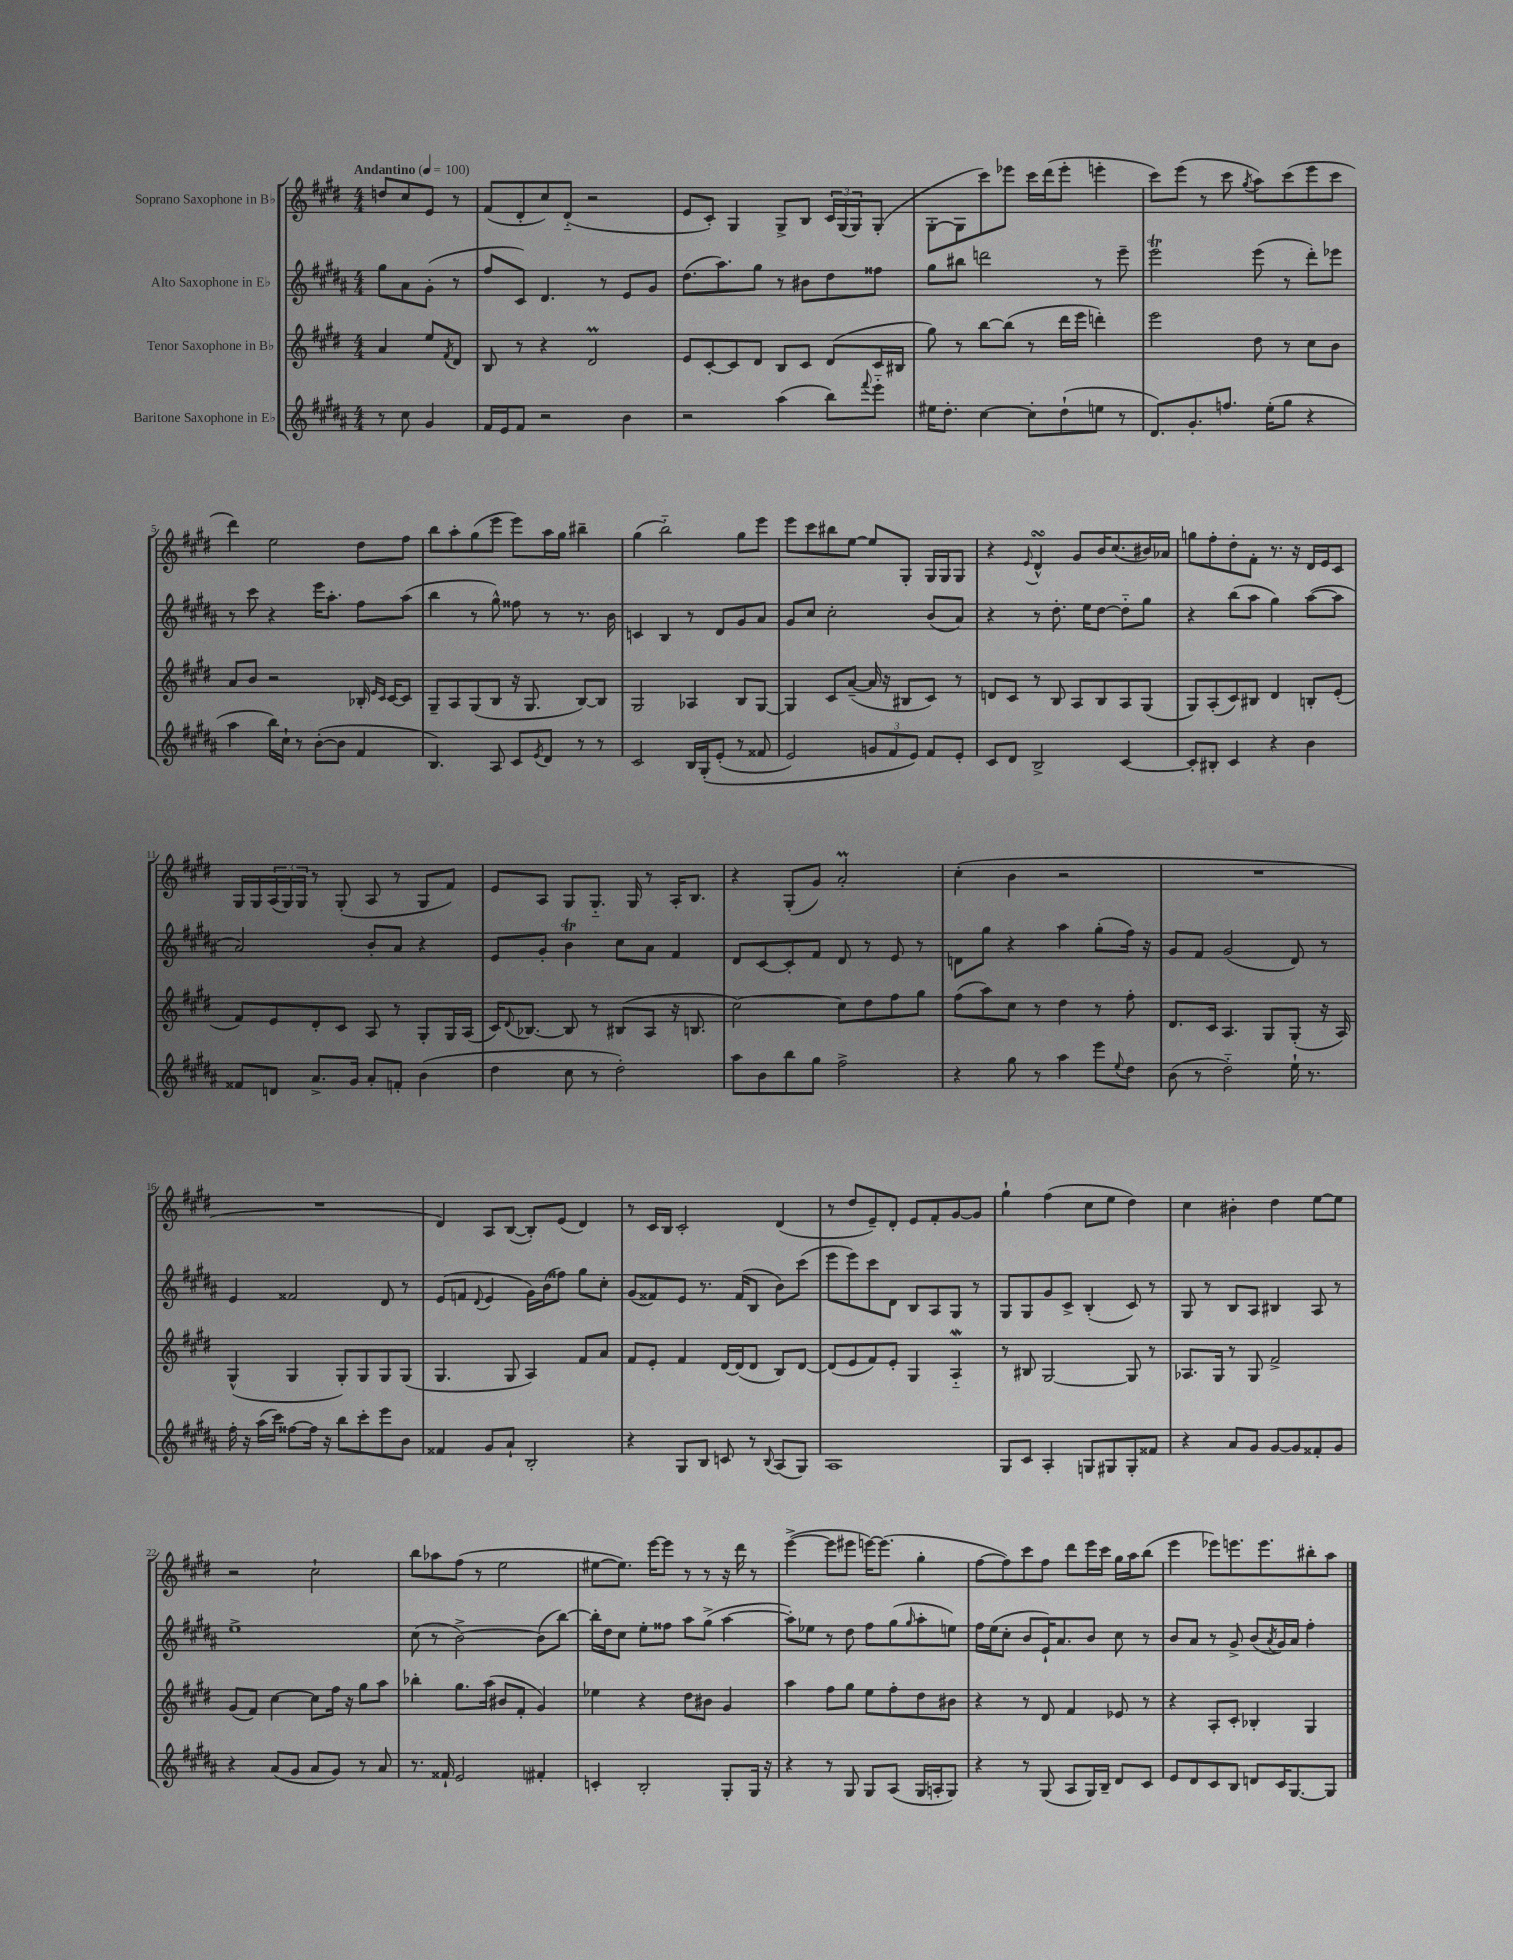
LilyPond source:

<<
\new StaffGroup <<
\new Staff = "s0" \with { instrumentName = "Soprano Saxophone in Bb" } {
    \clef treble \key e \major \numericTimeSignature \time 4/4 \partial 2 \tempo "Andantino" 4 = 100
    d''8 cis''8 e'8 r8 |
    fis'8( dis'8-. cis''8) dis'8-_( r2 |
    e'8 cis'8-.) gis4 gis8-> b8 \tuplet 3/2 { cis'16 gis16( gis16) } gis8-.( |
    gis8~-. gis8 cis'''8) ees'''8 cis'''16 dis'''16( ees'''8-. e'''4-. |
    cis'''8) e'''8( r8 cis'''8 \acciaccatura { gis''8 } a''8) cis'''8( e'''8 cis'''8 |
    dis'''4) e''2 dis''8 fis''8 |
    b''8 a''8-. gis''8( e'''8 e'''8) a''16 gis''16 bis''4-- |
    gis''4( b''2-_) gis''8 e'''8 |
    e'''8 cis'''8 bis''8 e''8~ e''8 gis8-. gis16 gis16 gis8 |
    r4 \appoggiatura { e'8 } dis'4-^\turn gis'8 b'16 cis''8.( bis'16) aes'16 |
    g''8 fis''8-. dis''8-. fis'8-. r8. r16 dis'16 e'16 cis'8 |
    gis16 gis16 \tuplet 3/2 { a16( gis16) gis16 } r8 gis8-.( a8 r8 gis8 fis'8) |
    e'8 a8 gis8 gis8.-_ gis16 r8 a16-. b8. |
    r4 gis8-.( gis'8) a'2-.\prall |
    cis''4-.( b'4 r2 |
    R1 |
    R1 |
    dis'4) a8 b8~( b8-.) e'8( dis'4) |
    r8 cis'16 b16 cis'2-. dis'4( |
    r8 dis''8 e'8--) dis'8-. e'8 fis'8-. gis'8~ gis'8 |
    gis''4-! fis''4( cis''8 e''8 dis''4) |
    cis''4 bis'4-. dis''4 e''8~ e''8 |
    r2 cis''2-! |
    b''8 aes''8 fis''8( r8 e''2 |
    eis''8~ eis''8.) e'''16~ e'''8 r8 r8 r16 dis'''16 r8 |
    e'''4~->( e'''8 eis'''8 e'''16~) e'''8.( gis''4-. |
    fis''8~ fis''8) cis'''8 fis''8 dis'''8 e'''16 cis'''16 gis''16 a''16 b''8( |
    e'''4 ees'''8) e'''8. e'''8. bis''8-. a''8 \bar "|." |
}
\new Staff = "s1" \with { instrumentName = "Alto Saxophone in Eb" } {
    \clef treble \key b \major \numericTimeSignature \time 4/4 \partial 2
    gis''8 ais'8 gis'8-.( r8 |
    fis''8 cis'8) dis'4. r8 e'8 gis'8 |
    dis''8.( ais''8.) gis''8 r8 bis'8 dis''8 fisis''8 |
    gis''8 bis''8 d'''2 r8 e'''8-- |
    e'''2\trill e'''8( r8 dis'''8-.) ees'''8 |
    r8 cis'''8 r4 e'''16 ais''8.-. fis''8 ais''8( |
    b''4 r8 gis''8-^) fisis''8 r8 r8. b'16 |
    c'4 b4 r8 dis'8 gis'8 ais'8 |
    gis'8 cis''8 cis''2-. b'8( ais'8) |
    r4 r8 dis''8.-. e''16 dis''8~ dis''8-_ gis''8 |
    r4 b''8( ais''8 gis''4) ais''8~( ais''8 |
    ais'2) b'8-. ais'8 r4 |
    e'8 gis'8-. b'4\trill cis''8 ais'8 fis'4 |
    dis'8 cis'8~ cis'8-. fis'8 dis'8 r8 e'8 r8 |
    d'8 gis''8 r4 ais''4 gis''8-.( fis''16) r16 |
    gis'8 fis'8 gis'2( dis'8) r8 |
    e'4 fisis'2 dis'8 r8 |
    e'8( f'8 \appoggiatura { dis'8 } e'4 gis'16) b'16( fisis''8) gis''8 cis''8-. |
    gis'8( fisis'8) e'8 r8. fisis'16( b8 b'8) cis'''8( |
    e'''8 e'''8) cis'''8 dis'8 b8 ais8 gis8 r8 |
    gis8 gis8 gis'8 cis'8-> b4-.( cis'8) r8 |
    gis8 r8 b8 ais8 bis4 ais8 r8 |
    e''1-> |
    cis''8( r8 b'2~->) b'8( b''8~) |
    b''16-. dis''16 cis''8 e''8-. fisis''8 ais''8 gis''8->( ais''4~ |
    ais''8-.) ees''8 r8 dis''8 fis''8 gis''8( \grace { gis''16 } ais''8-. e''8) |
    fis''16 e''16( cis''8-. b'8 e'16-!) ais'8. b'8 cis''8 r8 |
    b'8 ais'8 r8 gis'8-> b'8( \acciaccatura { ais'8 } gis'16) ais'16 fis''4-. \bar "|." |
}
\new Staff = "s2" \with { instrumentName = "Tenor Saxophone in Bb" } {
    \clef treble \key e \major \numericTimeSignature \time 4/4 \partial 2
    a'4 e''8 \acciaccatura { fis'8 } dis'8 |
    b8 r8 r4 dis'2\prall |
    e'8 cis'8~-. cis'8 dis'8 b8 cis'8 dis'8( cis'16 bis16 |
    gis''8) r8 b''8~ b''8( r8 dis'''16 e'''16 d'''4-.) |
    e'''2 dis''8 r8 cis''8 b'8 |
    a'8 b'8 r2 bes16-. \grace { e'16 cis'16 } cis'16~ cis'8 |
    gis8-- a8 gis8( b8 r16 gis8. b8~) b8 |
    gis2 aes4 b8 gis8~ |
    gis4 cis'8 a'8~--( a'16 r16 bis8 cis'8) r8 |
    d'8 cis'8 r8 b8 a8 b8 a8 gis8( |
    gis8) a8-.( cis'8) bis8 dis'4 b8-. e'8-.( |
    fis'8) e'8 dis'8-. cis'8 a8 r8 gis8-. gis16 a16( |
    cis'16) \appoggiatura { dis'8 } bes8.~ bes8 r8 bis8( a8 r16 b8. |
    cis''2~) cis''8 dis''8 fis''8 gis''8 |
    fis''8( a''8) cis''8 r8 dis''4 r8 fis''8-. |
    dis'8. cis'16 a4. gis8 gis8-.( r16 a16) |
    gis4-^( gis4 gis8-.) gis8 gis8 gis8( |
    gis4. gis8 a4) fis'8 a'8 |
    fis'8 e'8-. fis'4 dis'16~ dis'16( dis'8 b8) dis'8~ |
    dis'8( e'8 fis'8) e'8-. gis4 a4-_\mordent |
    r8 bis8 gis2~ gis8 r8 |
    aes8. gis16 r8 gis8 fis'2-> |
    gis'8( fis'8) cis''4~ cis''8 fis''16 r16 gis''8 a''8 |
    bes''4-. gis''8. a''16( bis'8 fis'8-. gis'4) |
    ees''4 r4 dis''8 bis'8 gis'4 |
    a''4 fis''8 gis''8 e''8 fis''8-. dis''8 bis'8 |
    r4 r8 dis'8 fis'4 ees'8 r8 |
    r4 a8-. cis'8-. bes4-. gis4 \bar "|." |
}
\new Staff = "s3" \with { instrumentName = "Baritone Saxophone in Eb" } {
    \clef treble \key b \major \numericTimeSignature \time 4/4 \partial 2
    r8 cis''8 gis'4 |
    fis'16 e'16 fis'8 r2 b'4 |
    r2 ais''4( b''8) \appoggiatura { fis'''8 } e'''8-_ |
    eis''16 dis''8.-. cis''4~ cis''8-. dis''8-!( e''8 r8 |
    dis'8.) gis'8.-. f''8. e''16-.( gis''8 r4 |
    ais''4 b''16) cis''16-! r8 b'8~-.( b'8 fis'4 |
    b4.) ais8 cis'8 \acciaccatura { e'8 } dis'8 r8 r8 |
    cis'2 b16 gis16-.\( e'8-.( r8 fisis'8 |
    e'2) \tuplet 3/2 { g'8 fis'8 e'8\) } fis'8 e'8-. |
    cis'8 dis'8 b2-> cis'4~ |
    cis'8-. bis8-. cis'4 r4 b'4 |
    fisis'8 d'8 ais'8.-> gis'16 ais'8-. f'8-. b'4( |
    dis''4 cis''8 r8 dis''2-.) |
    ais''8 b'8 b''8 gis''8 fis''2-> |
    r4 gis''8 r8 ais''4 e'''8 \appoggiatura { e''8 } dis''8 |
    b'8( r8 dis''2-_) e''16-! r8. |
    fis''16-. r16 ais''16( cis'''16) fisis''8~ fisis''16 r16 b''8 cis'''8-. e'''8 b'8 |
    fisis'4 gis'8 ais'8-! b2-. |
    r4 gis8 b8 c'8 r8 \appoggiatura { b8 } ais8( gis8) |
    ais1 |
    gis8 cis'8 ais4-. g8 gis8 gis8-. fisis'8 |
    r4 ais'8 gis'8 gis'8~ gis'8 fisis'8-. gis'8 |
    r4 ais'8( gis'8 ais'8 gis'8) r8 ais'8 |
    r8. fisis'16-! e'2 fis'4-. |
    c'4-. b2-. gis8-. gis16 r16 |
    r4 r8 gis8 gis8 ais8( gis16 a16-. gis8) |
    r4 r8 gis8( ais8 gis16) b16-- dis'8 cis'8 |
    e'8 dis'8 cis'8 b8 d'8 cis'16 gis8.~ gis8 \bar "|." |
}
>>
>>
